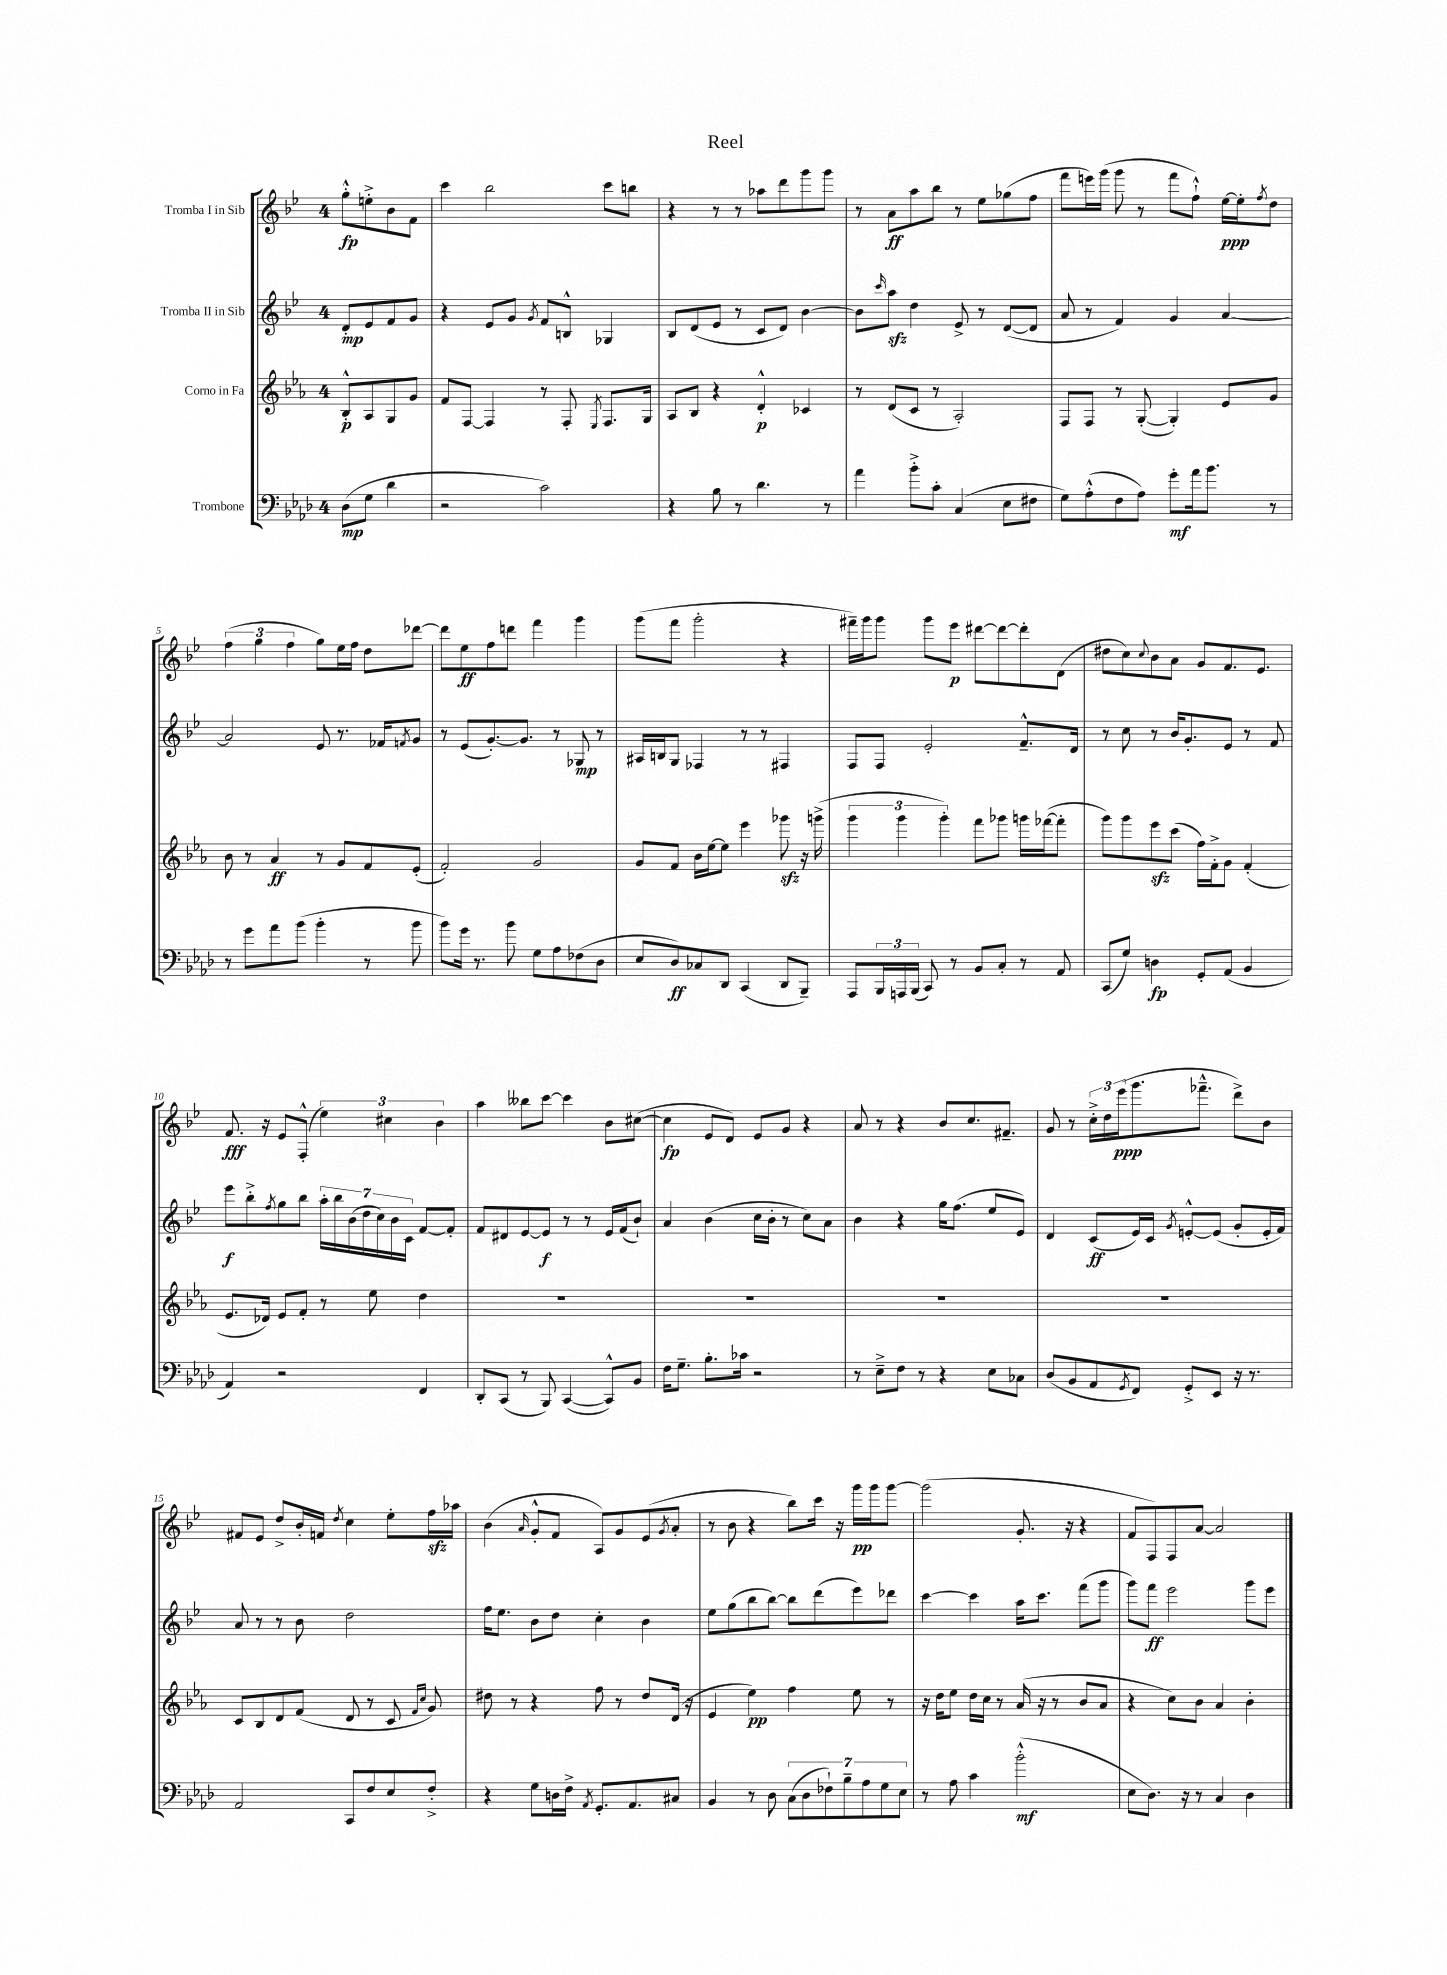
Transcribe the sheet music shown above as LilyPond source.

\header { title = "Reel" }
<<
\new StaffGroup <<
\new Staff = "s0" \with { instrumentName = "Tromba I in Sib" } {
    \clef treble \key bes \major \once \override Staff.TimeSignature.style = #'single-digit \time 4/4 \partial 2
    g''8-.-^\fp e''8-.-> bes'8 f'8 |
    c'''4 bes''2 c'''8 b''8 |
    r4 r8 r8 aes''8 d'''8 g'''8 g'''8 |
    r8 a'8\ff a''8 bes''8 r8 ees''8 ges''8( f''8 |
    f'''8 e'''16) g'''16( g'''8 r8 f'''8 f''8-!-^) ees''16~\ppp ees''16-. \acciaccatura { f''8 } d''8 |
    \tuplet 3/2 { f''4( g''4 f''4 } g''8) ees''16 f''16 d''8 des'''8~ |
    des'''8 ees''8\ff f''8 d'''8 f'''4 g'''4 |
    g'''8( f'''8 g'''2-. r4 |
    fis'''16--) g'''16 g'''8 g'''8 ees'''8\p dis'''8~ dis'''8~ dis'''8-. d'8( |
    dis''8 c''8) \appoggiatura { c''8 } bes'8 a'8 g'8 f'8. ees'8. |
    f'8.\fff r16 ees'8 f8-.-^( \tuplet 3/2 { ees''4) cis''4 bes'4 } |
    a''4 beses''8 c'''8~ c'''4 bes'8 cis''8~( |
    cis''4\fp ees'8 d'8) ees'8 g'8 r4 |
    a'8 r8 r4 bes'8 c''8. fis'8.-- |
    g'8 r8 \tuplet 3/2 { c''16-.-> d''16 ees'''16\ppp( } g'''8. fes'''8.---^ d'''8->) bes'8 |
    fis'8 ees'8 d''8-> bes'16-. f'16 \acciaccatura { d''8 } c''4 ees''8-. f''16\sfz aes''16 |
    bes'4( \grace { a'16 } g'8-.-^ f'8 a8) g'8 ees'8( \acciaccatura { g'8 } a'8-. |
    r8 bes'8 r4 bes''8) c'''16 r16 g'''16\pp g'''16 g'''8~ |
    g'''2( g'8.-. r16 r4 |
    f'8 f8) f8 a'8~ a'2 \bar "|." |
}
\new Staff = "s1" \with { instrumentName = "Tromba II in Sib" } {
    \clef treble \key bes \major \once \override Staff.TimeSignature.style = #'single-digit \time 4/4 \partial 2
    d'8-.\mp ees'8 f'8 g'8 |
    r4 ees'8 g'8 \acciaccatura { g'8 } f'8 b8-^ ges4 |
    bes8 d'8( ees'8 r8 c'8 d'8) bes'4~ |
    bes'8 \grace { c'''16 } a''8\sfz d''4 ees'8-> r8 d'8~( d'8 |
    a'8 r8 f'4) g'4 a'4~ |
    a'2 ees'8 r8. fes'16 \acciaccatura { f'8 } g'8 |
    r8 ees'8( g'8.~-.) g'8. r8 ges8\mp r8 |
    ais16 b16 g8 fes4 r8 r8 fis4 |
    f8 f8 ees'2-. f'8.---^ d'16 |
    r8 c''8 r8 bes'16 g'8.-. ees'8 r8 f'8 |
    ees'''8\f bes''8-.-> \acciaccatura { f''8 } g''8 bes''8 \tuplet 7/4 { a''16-. bes''16 bes'16( d''16 c''16) bes'16 c'16 } f'8~ f'8-. |
    f'8 dis'8 ees'8~ ees'8\f r8 r8 ees'16 f'16( bes'8-!) |
    a'4 bes'4( c''16 bes'16-. r8 c''8) a'8 |
    bes'4 r4 g''16 f''8.( ees''8 ees'8) |
    d'4 c'8\ff( ees'16) c'16 \acciaccatura { g'8 } e'8~-.-^ e'8( g'8-. e'16-. f'16) |
    a'8 r8 r8 bes'8 d''2 |
    f''16 ees''8. bes'8 d''8 c''4-. bes'4 |
    ees''8 g''8( bes''8 bes''8~) bes''8 d'''8( ees'''8) des'''8 |
    c'''4~ c'''4 a''16 c'''8. f'''8( g'''8 |
    g'''8) f'''8\ff ees'''2 g'''8 ees'''8 \bar "|." |
}
\new Staff = "s2" \with { instrumentName = "Corno in Fa" } {
    \clef treble \key ees \major \once \override Staff.TimeSignature.style = #'single-digit \time 4/4 \partial 2
    bes8-.-^\p aes8 g8 g'8 |
    f'8 f8~ f4 r8 f8-. \acciaccatura { ees8 } f8. g16 |
    aes8 bes8 r4 d'4-.-^\p ces'4 |
    r8 d'8( c'8 r8 aes2-.) |
    f8 f8 r8 g8~-.( g4-.) ees'8 g'8 |
    bes'8 r8 aes'4\ff r8 g'8 f'8 ees'8-.( |
    f'2-.) g'2 |
    g'8 f'8 bes'16 ees''16~ ees''8 ees'''4 ges'''8\sfz r16 g'''16->( |
    \tuplet 3/2 { g'''4 g'''4 g'''4-.) } f'''8 ges'''8 g'''16 fes'''16~( fes'''8-. |
    g'''8) g'''8 ees'''8\sfz c'''8( f''16) f'16-.-> g'8 f'4-.( |
    ees'8. des'16) ees'8 f'8-. r8 ees''8 d''4 |
    R1 |
    R1 |
    R1 |
    R1 |
    c'8 bes8 d'8 f'8( d'8 r8 c'8 \grace { f'16 c''16 } g'8) |
    dis''8 r8 r4 f''8 r8 dis''8 d'16( r16 |
    ees'4 ees''4\pp) f''4 ees''8 r8 |
    r16 d''16 ees''8 d''16 c''16 r8 aes'16( r16 r8 bes'8 aes'8 |
    r4 c''8) bes'8 aes'4 bes'4-. \bar "|." |
}
\new Staff = "s3" \with { instrumentName = "Trombone" } {
    \clef bass \key aes \major \once \override Staff.TimeSignature.style = #'single-digit \time 4/4 \partial 2
    des8\mp( g8 des'4 |
    r2 c'2) |
    r4 bes8 r8 des'4. r8 |
    aes'4 bes'8-.-> c'8-. c4( ees8 fis8 |
    g8) aes8-.-^( f8 aes8) g'8-.\mf aes'16 bes'8. r8 |
    r8 g'8 aes'8 bes'8( bes'4-. r8 bes'8 |
    bes'8) g'16 r8. bes'8 g8 aes8 fes8( des8 |
    ees8 des8\ff) ces8 des,8 c,4( des,8 bes,,8--) |
    aes,,8 \tuplet 3/2 { bes,,16 a,,16 bes,,16( } c,8) r8 bes,8 c8-. r8 aes,8 |
    c,8( g8) d4\fp g,8-. aes,8( bes,4 |
    aes,4) r2 f,4 |
    des,8-. c,8( r8 bes,,8) c,4~( c,8-^) bes,8 |
    f16 g8.-- bes8.-. ces'16 r2 |
    r8 ees8---> f8 r8 r4 ees8 ces8 |
    des8( bes,8 aes,8 \acciaccatura { g,8 } f,8) g,8-.-> ees,8 r16 r8. |
    aes,2 c,8 f8 ees8 f8-.-> |
    r4 g8 d16 f16-> \acciaccatura { aes,8 } g,8.-. aes,8. cis8 |
    bes,4 r8 des8 \tuplet 7/4 { c8( des8 fes8-!) bes8-- aes8 g8 ees8 } |
    r8 aes8 c'4 bes'2-.-^\mf( |
    ees8 des8.) r16 r8 c4 des4 \bar "|." |
}
>>
>>
